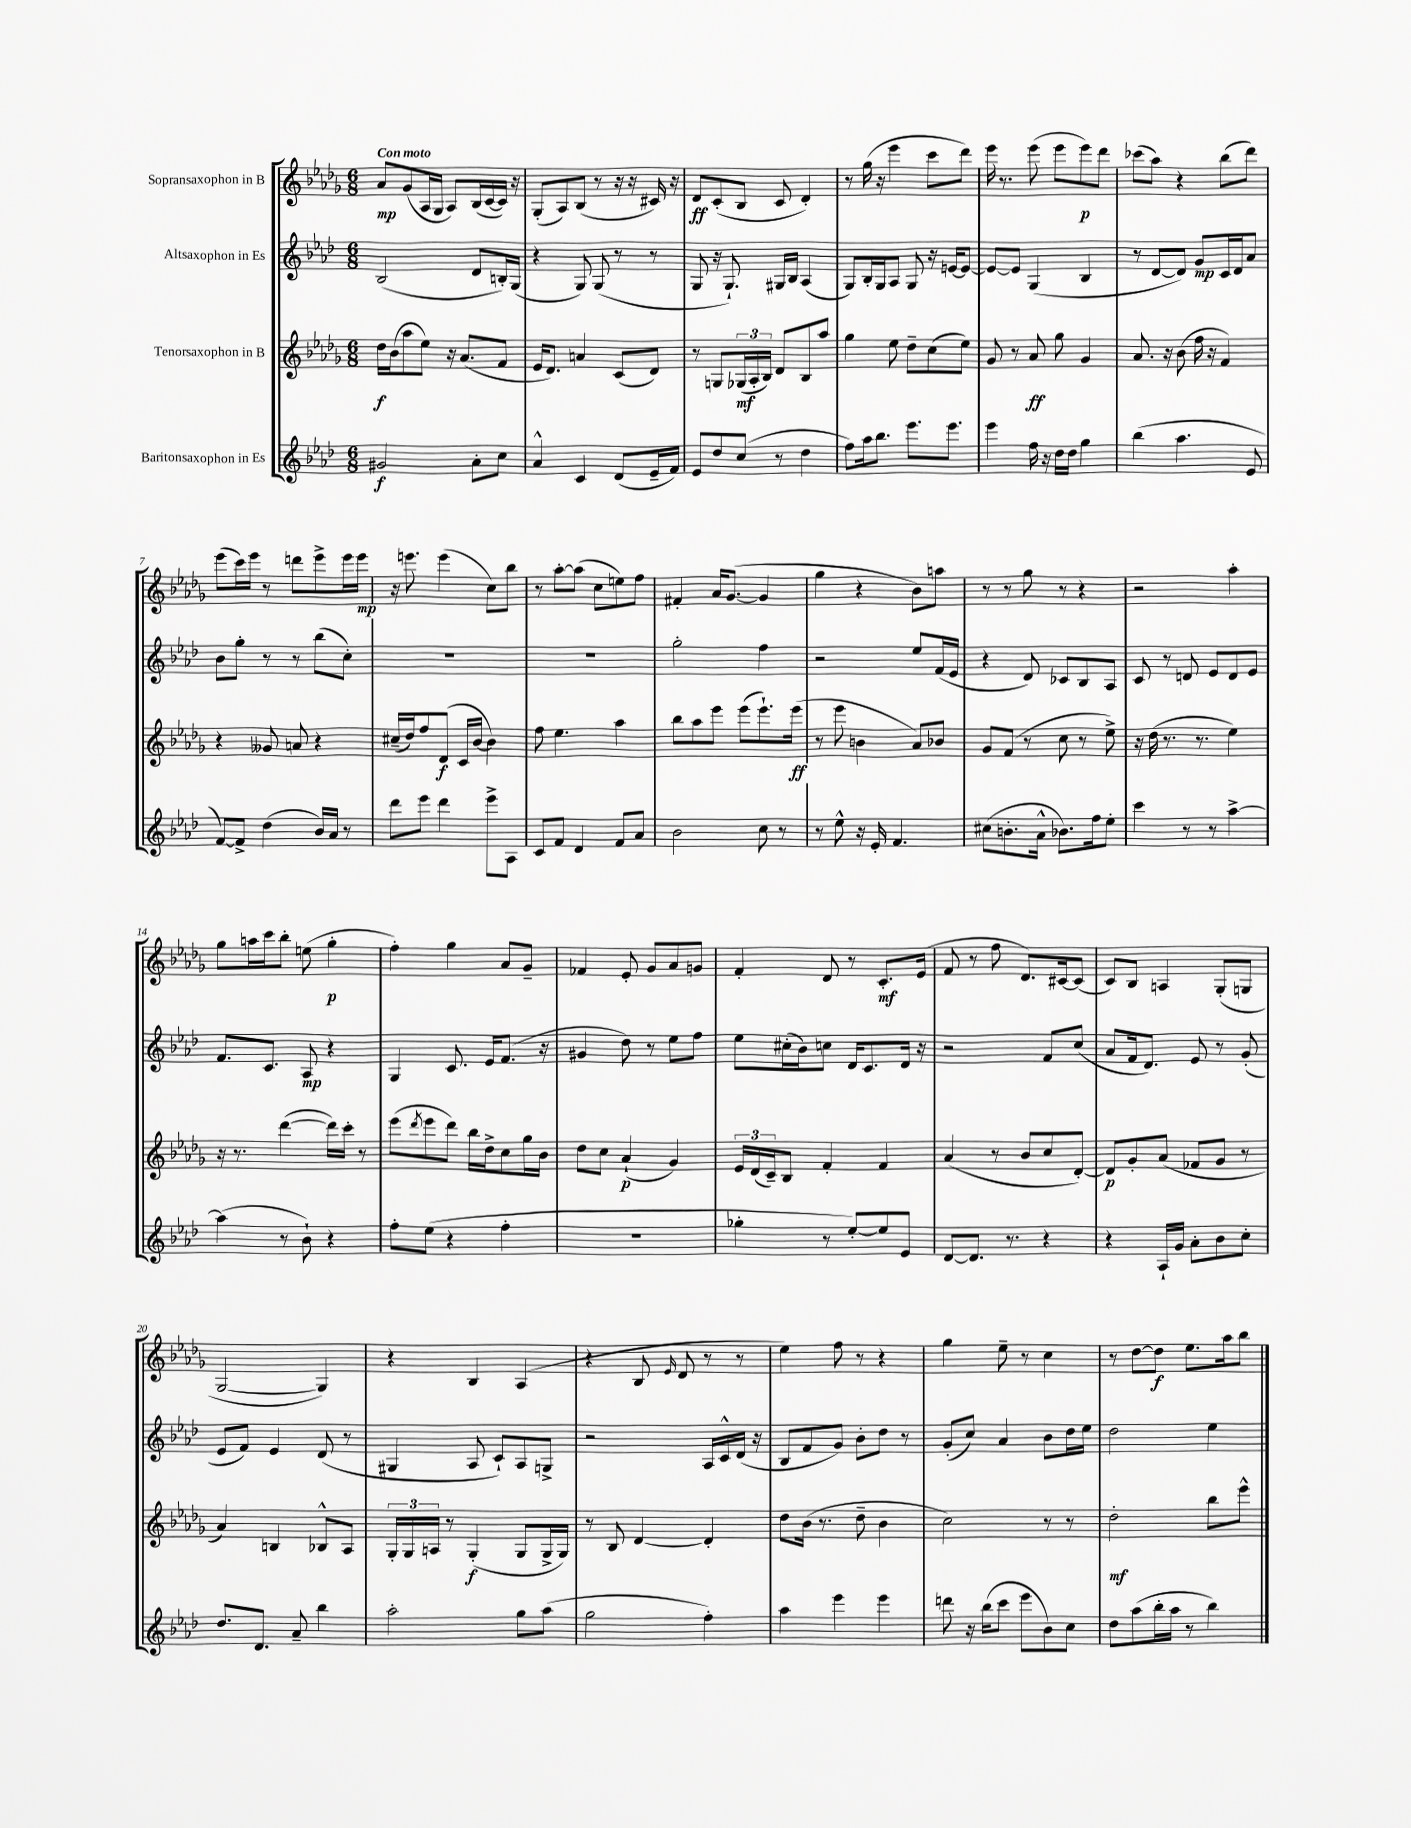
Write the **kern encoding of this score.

**kern	**kern	**kern	**kern
*staff4	*staff3	*staff2	*staff1
*clefG2	*clefG2	*clefG2	*clefG2
*k[b-e-a-d-]	*k[b-e-a-d-g-]	*k[b-e-a-d-]	*k[b-e-a-d-g-]
*M6/8	*M6/8	*M6/8	*M6/8
2g#	16dd-	(2B-	8a-
.	(16b-	.	.
.	8aa-	.	(8g-
.	8ee-)	.	16A-
.	.	.	16G-
.	16r	.	8A-)
.	(8.a-	.	.
8a-'	.	8d-	(16B-
.	.	.	[16c
8cc	8f	16B')	16c])
.	.	(16G	16r
=	=	=	=
4a-^^	16e-	4r	(8G-'
.	8.d-)	.	.
.	.	.	8A-)
4c	4a	8G)	(8B-
.	.	(8G	8r
(8d-	(8c	8r	16r
.	.	.	16r
16e-~	8d-)	8r	16c#)
16f)	.	.	16r
=	=	=	=
8e-	8r	8G	8d-
8dd-	8G	16r	(8c'
.	.	8.G`)	.
(8cc	(24G-	.	8B-
.	24A-'	.	.
.	24B-)	.	.
8r	8d-	16G#	8c
.	.	16B-	.
4dd-	8B-	(4A-	4d-')
.	8aa-	.	.
=	=	=	=
8ff)	4gg-	8G)	8r
16aa-	.	16B-'	(16gg-
8.bb-	.	16G	16r
.	8ee-	8A-	4eee-
8.eee-	8dd-~	8G	.
.	(8cc	16r	8ccc
8.eee-	.	[16e	.
.	8ee-)	8e_	8ddd-)
=	=	=	=
4eee-	8g-	8e_	16eee-
.	.	.	8.r
.	8r	8e]	.
16ff	8a-	(4G	(8eee-
16r	.	.	.
16dd-	8gg-	.	8eee-
16dd-	.	.	.
4gg	4g-	4B-	8eee-)
.	.	.	8ddd-
=	=	=	=
(4bb-	8.a-	8r	(8ccc-
.	.	[8d-	8aa-)
.	16r	.	.
4.aa-	(8b-	8d-])	4r
.	16ff	8g	.
.	16r	.	.
.	4f)	16c	(8bb-
.	.	16d-	.
8e-	.	8a-	8ddd-)
=	=	=	=
[8f)	4r	8b-	(8eee-
8f^]	.	8gg'	16ccc)
.	.	.	16eee-
(4dd-	8g--	8r	8r
.	8a	8r	8ddd
16b-)	4r	(8bb-	8eee-^
16a-	.	.	.
8r	.	8cc')	16eee-
.	.	.	16eee-
=	=	=	=
8ddd-	(16cc#~	2.r	16r
.	16dd-)	.	8.eee
8eee-	8ff	.	.
4ddd-	(8d-	.	(4eee
.	16c	.	.
.	[16b-	.	.
8eee-^	4b-])	.	8cc)
8A-	.	.	8bb-
=	=	=	=
8c	8ff	2.r	8r
8f	4.ee-	.	[8aa-'
4d-	.	.	(8aa-]
.	.	.	8cc
8f	4aa-	.	8ee)
8a-	.	.	8ff
=	=	=	=
2b-	8bb-	2gg'	4f#'
.	8aa-	.	.
.	8eee-	.	16a-
.	.	.	([8.g-
.	(8eee-	.	.
8cc	8.eee-`)	4ff	4g-]
8r	.	.	.
.	(16eee-	.	.
=	=	=	=
8r	8r	2r	4gg-
8ee-^^	8eee-	.	.
16r	4b	.	4r
16e-'	.	.	.
4.f	.	.	.
.	8a-)	8ee-	8b-)
.	8b-	(16f	8aa
.	.	16e-	.
=	=	=	=
(8cc#	8g-	4r	8r
8.b'	(8f	.	8r
.	8r	8d-)	8gg-
16a-^^	.	.	.
8.b-)	8cc	8c-	8r
.	8r	8B-	4r
16ff	.	.	.
8ee-'	8ee-^)	8A-	.
=	=	=	=
4ccc	16r	8c	2r
.	(16dd-	.	.
.	8.r	8r	.
8r	.	8d	.
.	8.r	.	.
8r	.	8e-	.
[4aa-^	4ee-)	8d	4aa-'
.	.	8e-	.
=	=	=	=
(4aa-]	16r	8.f	8gg-
.	8.r	.	.
.	.	.	16aa
.	.	8.c	16ccc
8r	([4ddd-	.	8bb-'
8b-`)	.	8A-	(8ee
4r	16ddd-])	4r	4gg-'
.	16ccc'	.	.
.	8r	.	.
=	=	=	=
8ff'	(8eee-	4G	4ff')
.	8qddd-	.	.
(8ee-	8eee-	.	.
4r	8ddd-)	8.c	4gg-
.	16bb-	.	.
.	16dd-^	16e-	.
4ff'	8cc	(8.f	8a-
.	16gg-	.	8g-~
.	16b-	16r	.
=	=	=	=
2.r	8dd-	4g#	4f-
.	8cc	.	.
.	(4a-`	8dd-)	8e-'
.	.	8r	8g-
.	4g-)	8ee-	8a-
.	.	8ff	8g
=	=	=	=
4gg-'	24e-	8ee-	4f'
.	(24d-	.	.
.	24c~)	.	.
.	8B-	(16cc#'	.
.	.	16b-)	.
8r	4f'	8cc	8d-
[8ee-')	.	16d-	8r
.	.	8.c	.
8ee-]	4f	.	8.c'
8e-	.	16d-	.
.	.	16r	(16e-
=	=	=	=
[8d-	(4a-	2r	8f
8.d-]	.	.	8r
.	8r	.	8ff
8.r	.	.	.
.	8b-	.	8.d-)
4r	8cc	8f	.
.	.	.	[16c#
.	[8d-')	(8cc	(8c#]
=	=	=	=
4r	8d-]	8a-	8c)
.	8g-'	16f	8B-
.	.	8.d-)	.
16A-`	(8a-	.	4A
16g	.	.	.
8a-'	8f-	8e-	.
8b-	8g-	8r	(8G-'
8cc'	8r	(8g'	8G
=	=	=	=
8.dd-	4a-)	8e-	[2G-
.	.	8f)	.
8.d-	.	.	.
.	4B	4e-	.
8a-~	.	.	.
4bb-	8B-^^	(8d-	4G-])
.	8A-	8r	.
=	=	=	=
2aa-'	24G-'	4G#	4r
.	24G-	.	.
.	24A	.	.
.	8r	.	.
.	(4G-'	8A-	4B-
.	.	8c`)	.
8gg	8G-	8A-	(4A-
(8aa-	16G-^	8G^	.
.	16G-)	.	.
=	=	=	=
2gg	8r	2r	4r
.	8B-	.	.
.	[4d-	.	8B-
.	.	.	16qqe-
.	.	.	8d-
4ff')	4d-']	16A-	8r
.	.	16c^^	.
.	.	(16d-	8r
.	.	16r	.
=	=	=	=
4aa-	8dd-	8B-	4ee-)
.	(16b-	8f	.
.	8.r	.	.
4eee-	.	8g)	8ff
.	8dd-~	8b-'	8r
4eee-	4b-	8dd-	4r
.	.	8r	.
=	=	=	=
8ddd	2cc)	(8g'	4gg-
16r	.	8cc)	.
(16bb-	.	.	.
8ccc	.	4a-	8ee-~
8eee-	.	.	8r
8b-)	8r	8b-	4cc
8cc	8r	16dd-	.
.	.	16ee-	.
=	=	=	=
8dd-	2dd-'	2dd-	8r
(8aa-	.	.	[8dd-
16bb-'	.	.	8dd-]
16aa-	.	.	.
8r	.	.	8.ee-
4bb-)	8bb-	4ee-	.
.	.	.	16aa-
.	8eee-^^	.	8bb-
==	==	==	==
*-	*-	*-	*-
